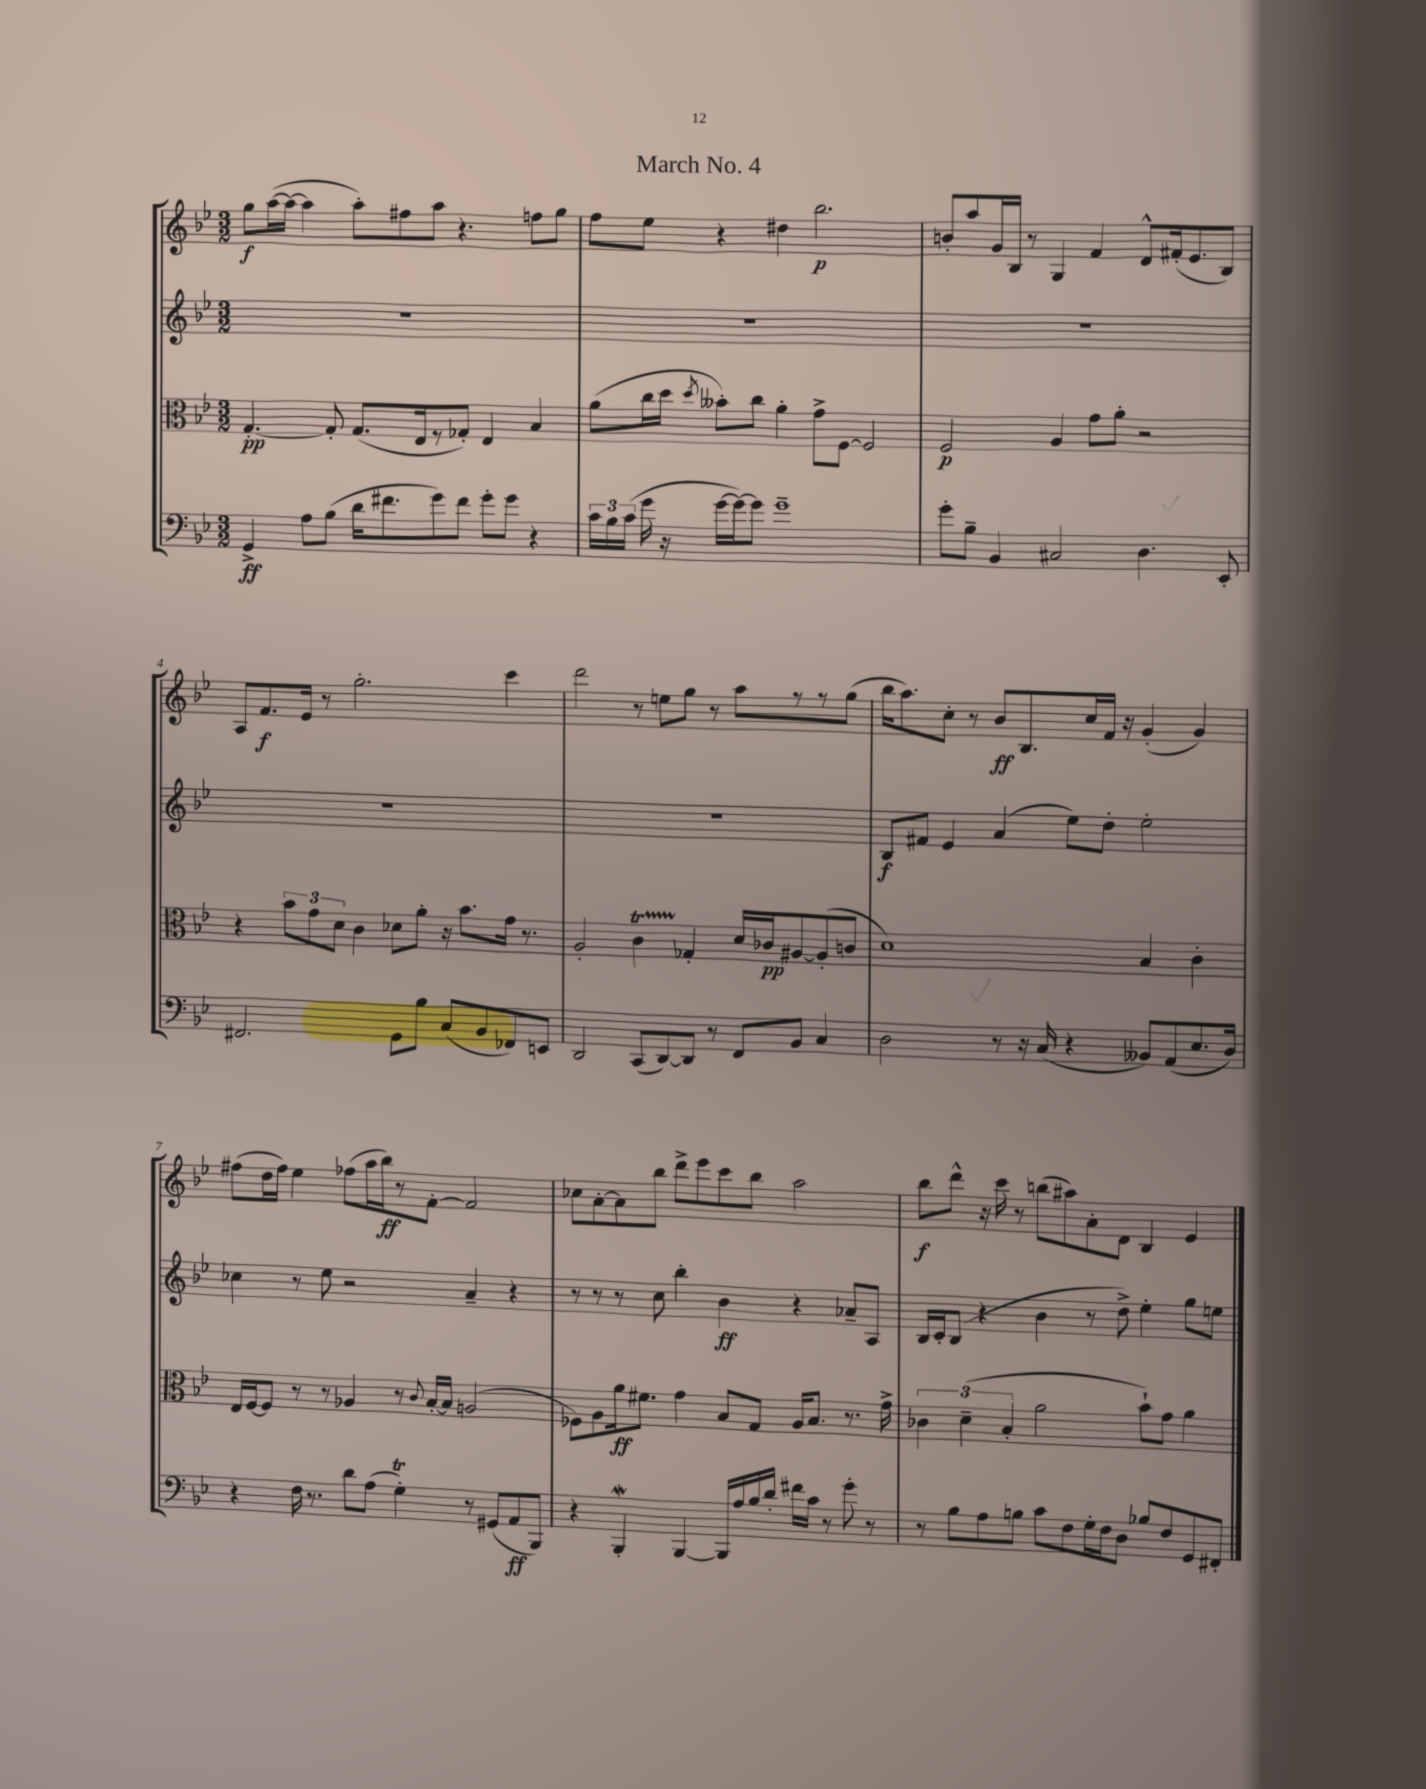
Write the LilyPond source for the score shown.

\header { title = "March No. 4" }
<<
\new StaffGroup <<
\new Staff = "s0" {
    \clef treble \key bes \major \numericTimeSignature \time 3/2
    \autoBeamOff g''8[\f a''16~( a''16]~ a''4 a''8[-.) fis''8 a''8] r4. f''8[ g''8] |
    f''8[ ees''8] r4 dis''4 bes''2.\p |
    b'8[-. a''8 g'16 bes16] r8 g4 f'4 d'8[-^ fis'16-.( ees'8. bes8]) |
    a8[ f'8.\f ees'16] r8 g''2.-. c'''4 |
    d'''2 r8 e''8[ g''8] r8 a''8[ r8 r8 g''8]( |
    bes''16[ a''8.) c''8]-. r8 bes'8[\ff bes8. c''16 f'16] r16 g'4-.( g'4) |
    fis''8[( d''16 fis''16]) ees''4 fes''8[( a''16 bes''16\ff) r8 f'8]~-. f'2 |
    ces''8[ a'8~-. a'8 bes''8] d'''8[-> ees'''8 c'''8 bes''8] a''2 |
    bes''8[\f d'''8]-^ r16 c'''16 r8 b''8[( ais''8) a'8-. d'8] bes4 ees'4 \bar "|." |
}
\new Staff = "s1" {
    \clef treble \key bes \major \numericTimeSignature \time 3/2
    \autoBeamOff R1. |
    R1. |
    R1. |
    R1. |
    R1. |
    bes8[\f fis'8] ees'4 a'4( ees''8[) d''8]-. ees''2-. |
    ces''4 r8 ees''8 r2 a'4-- r4 |
    r8 r8 r8 c''8 bes''4-. bes'4\ff r4 aes'8[-- a8] |
    bes16[ c'16-. bes8]( r4 bes'4 r8 d''8->) ees''4-. g''8[ e''8] \bar "|." |
}
\new Staff = "s2" {
    \clef alto \key bes \major \numericTimeSignature \time 3/2
    \autoBeamOff g4.~-.\pp g8-. g8.[( ees16 r8 ges8]-.) ees4 bes4 |
    a'8[( c''16 d''16] \acciaccatura { d''8 } beses'8[-.) c''8] a'4-. g'8[-> f8]~ f2 |
    f2\p a4 g'8[ a'8]-. r2 |
    r4 \tuplet 3/2 { bes'8[ g'8 d'8] } c'4 des'8[ a'8]-. r16 bes'8.[ g'16] r8. |
    a2-. c'4\startTrillSpan ges4-.\stopTrillSpan d'16[ ces'16\pp ais8~ ais8-.( c'8] |
    d'1) bes4 c'4-. |
    ees16[ f16~ f8] r8 r8 aes4 r8 \appoggiatura { c'8 } bes16[~-. bes16] a2( |
    fes8[) a8 a'16\ff fis'8.] g'4 bes8[ g8] a16[ bes8.] r8. g'16-> |
    \tuplet 3/2 { ces'4 d'4--( bes4-. } a'2 bes'8[-!) g'8] a'4 \bar "|." |
}
\new Staff = "s3" {
    \clef bass \key bes \major \numericTimeSignature \time 3/2
    \autoBeamOff g,4->\ff a8[ bes8]( d'16[ fis'8. g'8) fis'8] g'8[-. g'8] r4 |
    \tuplet 3/2 { c'16[ bes16 c'16]( } g'16 r16 g'16[~ g'16~) g'8] g'1-- |
    g'8[-. bes8]-- bes,4 cis2 d4. ees,8-. |
    fis,2. g,8[ bes8] c8[( bes,8 fes,8) e,8] |
    d,2 c,8[( d,8~) d,8] r8 f,8[ bes,8] c4 |
    d2 r8 r16 c16( r4 beses,8[) a,8( ees8. d16]) |
    r4 f16 r8. d'8[ a8]( g4-.\trill) r8 gis,8[( a,8\ff bes,,8]) |
    r4 bes,,4-.\mordent bes,,4~ bes,,16[ a16 bes16 d'16]-. fis'16[ c'16] r8 g'8-. r8 |
    r8 bes8[ a8 b8] c'8[ f8 g16-. f16 d8] bes8[ f8 g,8 fis,8]-. \bar "|." |
}
>>
>>
